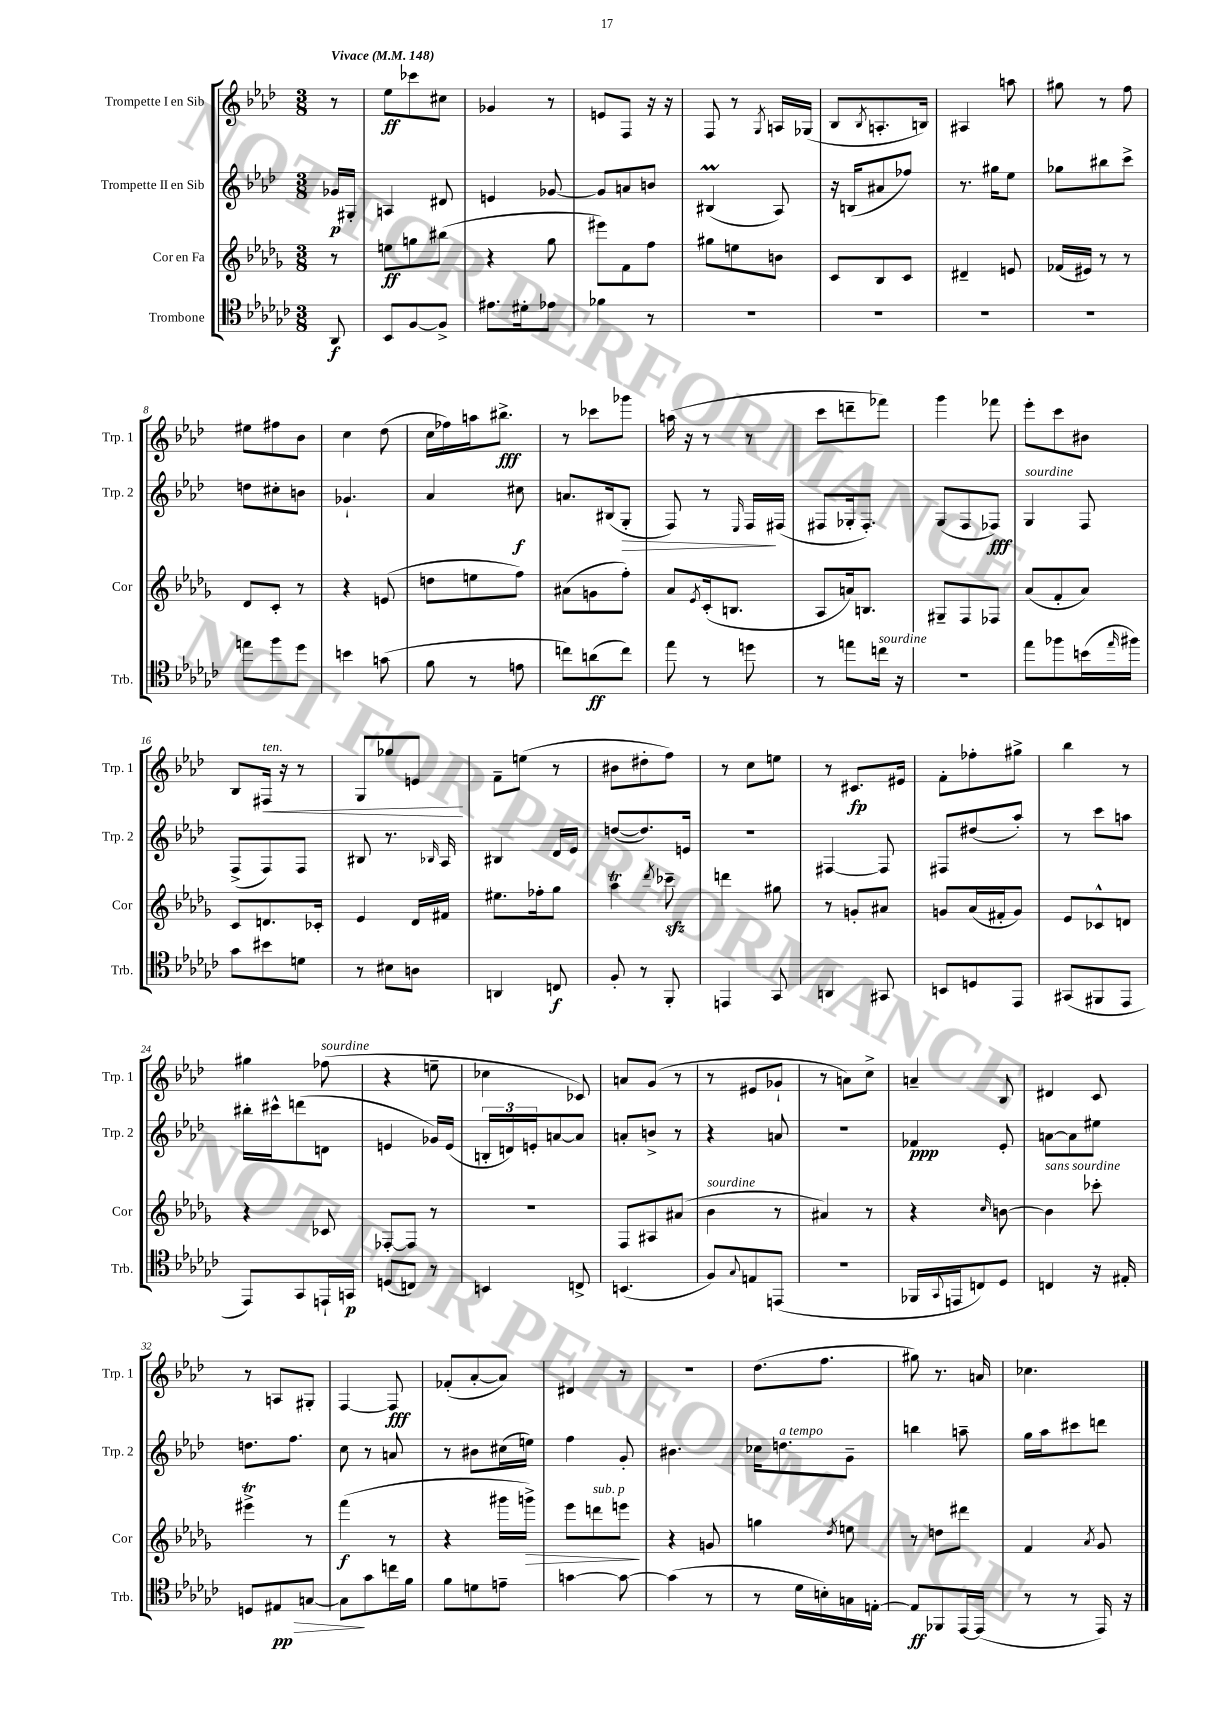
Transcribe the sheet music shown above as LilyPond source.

<<
\new StaffGroup <<
\new Staff = "s0" \with { instrumentName = "Trompette I en Sib" shortInstrumentName = "Trp. 1" } {
    \clef treble \key aes \major \numericTimeSignature \time 3/8 \partial 8 \tempo "Vivace" 4 = 148
    r8 |
    ees''8\ff ces'''8 cis''8 |
    ges'4 r8 |
    e'8 f8 r16 r16 |
    f8 r8 \acciaccatura { g8 } a16 ges16( |
    bes8 \acciaccatura { bes8 } a8.-. b16) |
    ais4 a''8 |
    gis''8 r8 f''8 |
    eis''8 fis''8 bes'8 |
    c''4 des''8( |
    c''16 fes''16) a''16 bis''8.->\fff |
    r8 ces'''8 ges'''8 |
    a''16( r16 r8 r8 |
    c'''8 d'''8-- fes'''8) |
    g'''4 fes'''8 |
    ees'''8-. c'''8 bis'8 |
    bes8 fis16\<^\markup { \italic "ten." } r16 r8 |
    g8 ges''8 e'8\! |
    f'8-- e''8( r8 |
    bis'8 dis''8-. f''8) |
    r8 c''8 e''8 |
    r8 cis'8.\fp eis'16 |
    f'8-. fes''8-. gis''8-> |
    bes''4 r8 |
    gis''4 fes''8^\markup { \italic "sourdine" }( |
    r4 e''8-- |
    ces''4 ces'8) |
    a'8 g'8( r8 |
    r8 eis'8 ges'8-! |
    r8 a'8) c''8-> |
    a'4-- bes8 |
    dis'4 c'8 |
    r8 a8 gis8-. |
    f4~ f8\fff |
    fes'8-.( aes'8~-. aes'8) |
    dis'4 r8 |
    R4. |
    des''8.( f''8. |
    gis''8) r8. a'16 |
    ces''4. \bar "|." |
}
\new Staff = "s1" \with { instrumentName = "Trompette II en Sib" shortInstrumentName = "Trp. 2" } {
    \clef treble \key aes \major \numericTimeSignature \time 3/8 \partial 8
    ges'16\p gis16-. |
    a4 dis'8 |
    e'4 ges'8~ |
    ges'8 a'8 b'8 |
    bis4\prall( aes8) |
    r16 b16( ais'8 fes''8) |
    r8. gis''16 ees''8 |
    ges''8 bis''8 c'''8-> |
    d''8 cis''8-. b'8 |
    ges'4.-! |
    aes'4 cis''8\f |
    a'8. bis16( g8-.\> |
    f8) r8 \grace { ees16 } f16\! fis16( |
    fis8 ges16-. fis8.-.) |
    g8( f8 fes8\fff) |
    g4^\markup { \italic "sourdine" } f8 |
    f8->( f8) f8 |
    bis8 r8. \grace { bes16 } aes16 |
    bis4 des'16 ees'16 |
    d''8~( d''8.) e'16 |
    R4. |
    fis4~ fis8 |
    fis8 dis''8( aes''8-.) |
    r8 c'''8 a''8 |
    bis''16-. cis'''16-^ d'''8( d'8 |
    e'4 ges'16) e'16( |
    \tuplet 3/2 { b16-. d'16) e'16-. } a'8~ a'8 |
    a'8-. b'8-> r8 |
    r4 a'8 |
    R4. |
    fes'4\ppp ees'8-. |
    a'8~ a'8 eis''8 |
    d''8. f''8. |
    c''8 r8 a'8 |
    r8 bis'8 cis''16( e''16) |
    f''4 g'8-. |
    bis'4. |
    ces''16 d''8.^\markup { \italic "a tempo" } g'8-- |
    b''4 a''8-- |
    g''16 aes''16 cis'''8 d'''8 \bar "|." |
}
\new Staff = "s2" \with { instrumentName = "Cor en Fa" shortInstrumentName = "Cor" } {
    \clef treble \key des \major \numericTimeSignature \time 3/8 \partial 8
    r8 |
    e''8\ff g''8 bis''8( |
    r4 ges''8 |
    eis'''8) f'8 f''8 |
    gis''8 e''8 b'8 |
    c'8 bes8 c'8 |
    dis'4-- e'8 |
    fes'16( eis'16) r8 r8 |
    des'8 c'8-. r8 |
    r4 e'8( |
    d''8 e''8 f''8) |
    ais'8( g'8 f''8-.) |
    aes'8 \acciaccatura { ees'8 } c'16-.( b8. |
    aes8 a'16) b8. |
    gis8-- f8 fes8 |
    aes'8( f'8-. aes'8) |
    c'8 d'8. ces'16-. |
    ees'4 des'16 fis'16 |
    eis''8. fes''16-. ges''8 |
    aes''4\trill \acciaccatura { des'''8 } ces'''8--\sfz |
    d'''4 gis''8 |
    r8 g'8-. ais'8 |
    g'8 aes'16( fis'16-. g'8) |
    ees'8 ces'8-^ d'8 |
    r4 ces'8 |
    fes8~-. fes8 r8 |
    R4. |
    f8 ais8 ais'8( |
    bes'4^\markup { \italic "sourdine" } r8 |
    ais'4) r8 |
    r4 \grace { c''16 } b'8~ |
    b'4^\markup { \italic "sans sourdine" } ces'''8-. |
    eis'''4->\trill r8 |
    f'''4\f( r8 |
    r4 gis'''16 g'''16->\>) |
    ees'''8 d'''8^\markup { \italic "sub. p" } e'''8\! |
    r4 g'8 |
    g''4 \acciaccatura { des''8 } e''8 |
    r8 d''8 dis'''8 |
    f'4 \acciaccatura { aes'8 } ges'8 \bar "|." |
}
\new Staff = "s3" \with { instrumentName = "Trombone" shortInstrumentName = "Trb." } {
    \clef tenor \key ges \major \numericTimeSignature \time 3/8 \partial 8
    aes,8\f |
    bes,8 f8~ f8-> |
    eis'8. dis'16-. ees'8 |
    fes'4 r8 |
    R4. |
    R4. |
    R4. |
    R4. |
    e''8 f''8 des''8 |
    b'4 g'8( |
    f'8 r8 e'8 |
    c''8) a'8\ff( c''8) |
    ees''8 r8 d''8 |
    r8 e''8 c''16^\markup { \italic "sourdine" } r16 |
    R4. |
    ees''8 fes''8 b'16( \grace { ees''16 } fis''16) |
    ges'8 bis'8 d'8 |
    r8 bis8 a8 |
    a,4 c8\f |
    f8-. r8 f,8-. |
    e,4 ges,8 |
    a,4 gis,8 |
    b,8 d8 ees,8 |
    gis,8( fis,8 ees,8 |
    ees,8) ges,8 e,16-! g,16\p |
    d8( c8) r8 |
    b,4 c8-> |
    b,4.( |
    f8) \appoggiatura { ges8 } e8 e,8( |
    R4. |
    fes,16 \appoggiatura { ges,8 } e,16 c8) des8 |
    c4 r16 eis16-. |
    d8 eis8\pp\> g8~ |
    g8\! ges'8 c''16 f'16 |
    f'8 d'8 e'8-- |
    g'4~ g'8~ |
    g'4( r8 |
    r8 des'16 b16-.) g16 e16~-. |
    e8\ff fes,8 ees,16~ ees,16( |
    r8 r8 ees,16) r16 \bar "|." |
}
>>
>>
